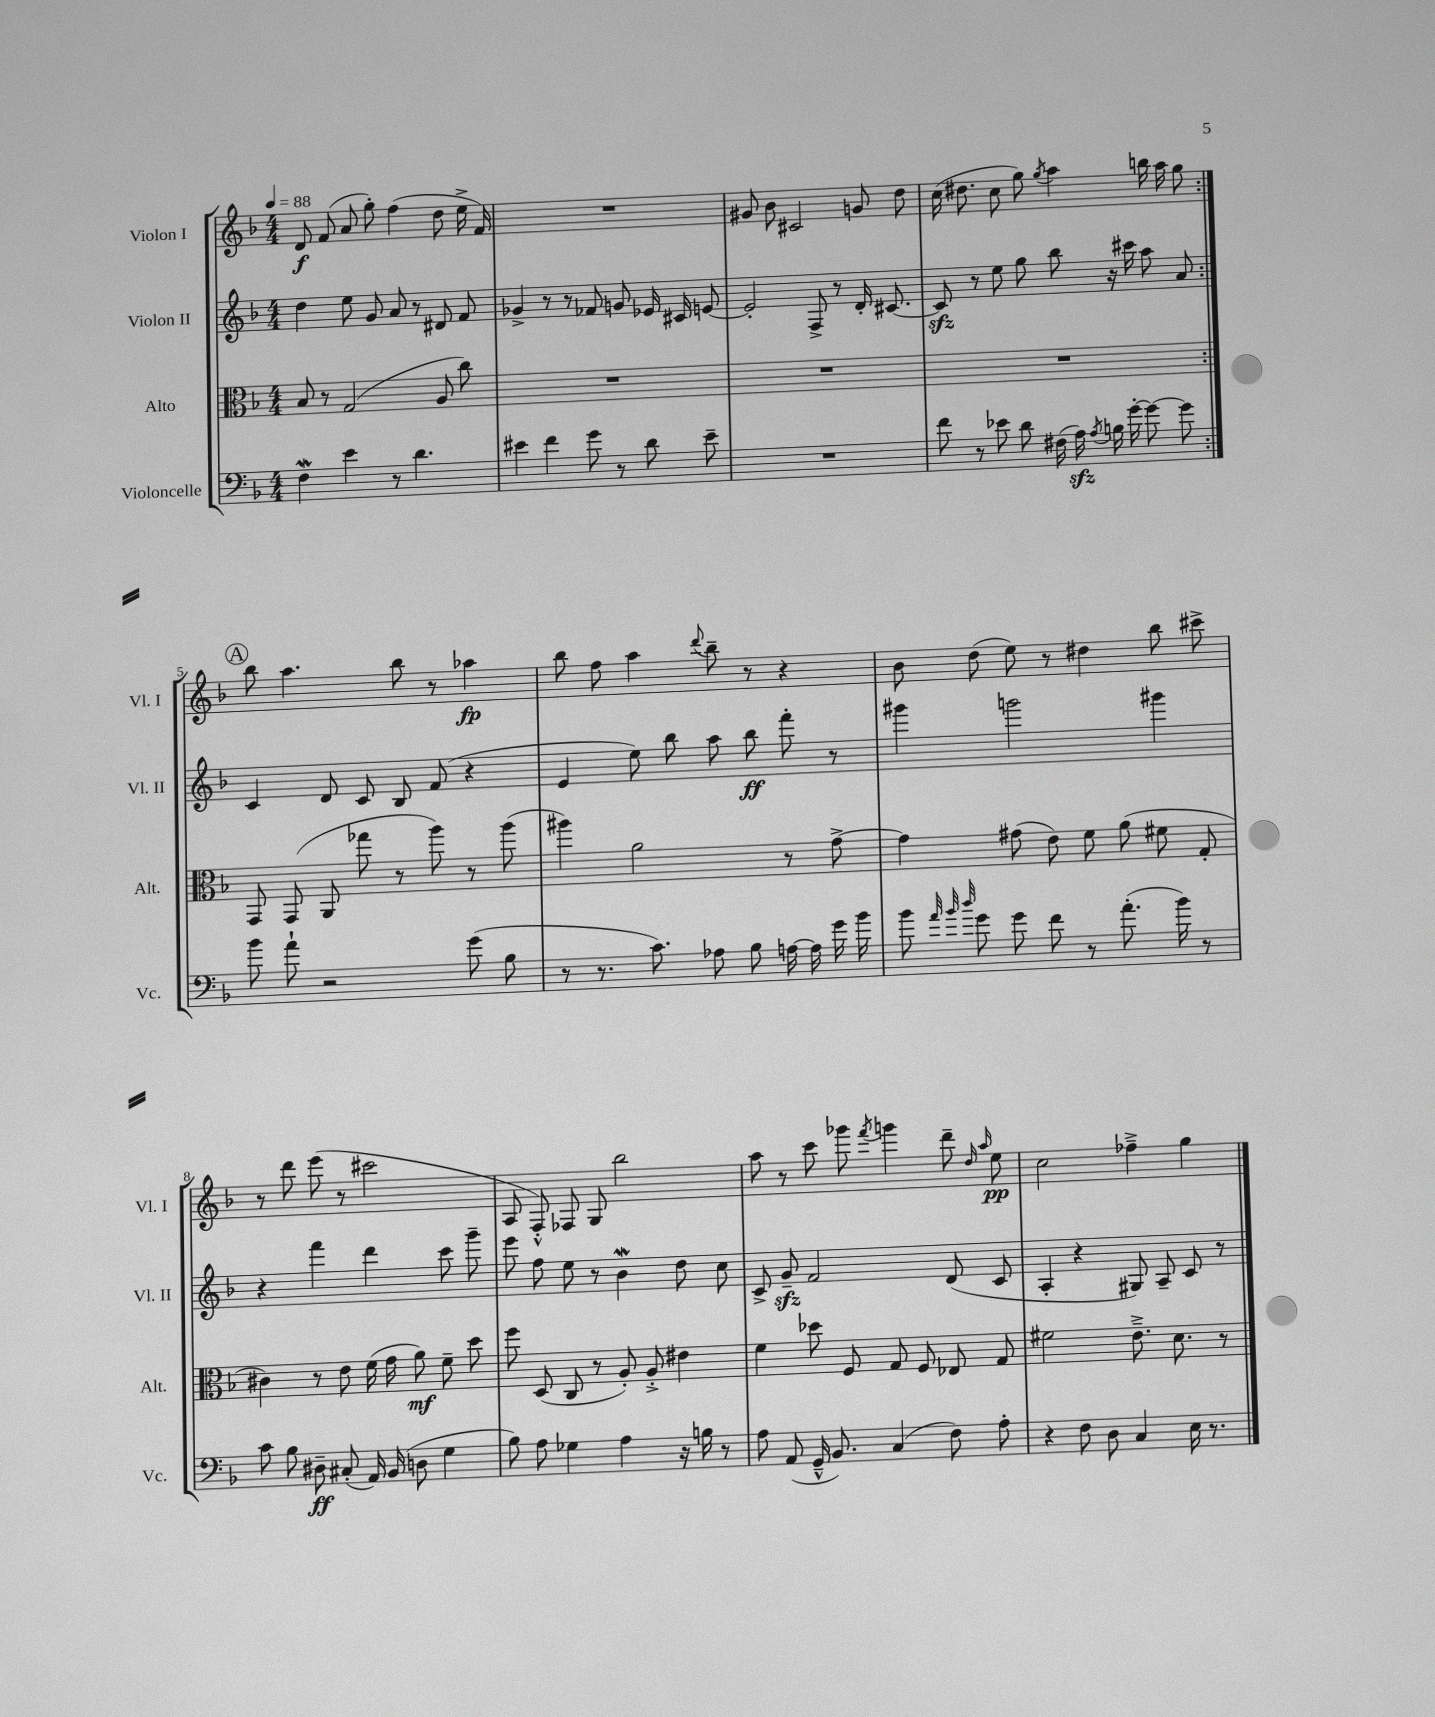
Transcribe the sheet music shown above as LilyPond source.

<<
\new StaffGroup <<
\new Staff = "s0" \with { instrumentName = "Violon I" shortInstrumentName = "Vl. I" } {
    \clef treble \key f \major \numericTimeSignature \time 4/4 \tempo 4 = 88
    \autoBeamOff \repeat volta 2 { d'8\f f'8( a'8 g''8-.) f''4( d''8 e''16-> f'16) |
    R1 |
    gis'8 bes'8 cis'2 g'8 d''8 |
    c''16( dis''8. c''8 g''8) \acciaccatura { g''8 } a''4 b''16 a''16 g''8 | }
    \mark \markup { \circle "A" } bes''8 a''4. bes''8 r8 aes''4\fp |
    bes''8 f''8 a''4 \appoggiatura { d'''8 } bes''8-- r8 r4 |
    bes'8 d''8( e''8) r8 dis''4 bes''8 cis'''8-> |
    r8 d'''8 e'''8( r8 cis'''2 |
    a8 f8-.-^) fes8 g8 bes''2 |
    a''8 r8 c'''8 ges'''8 \acciaccatura { f'''8 } g'''4 d'''8-- \grace { d''16 a''16 } e''8\pp |
    c''2 fes''4---> g''4 \bar "|." |
}
\new Staff = "s1" \with { instrumentName = "Violon II" shortInstrumentName = "Vl. II" } {
    \clef treble \key f \major \numericTimeSignature \time 4/4
    \autoBeamOff \repeat volta 2 { d''4 e''8 g'8 a'8 r8 dis'8 f'8 |
    ges'4-> r8 r8 fes'8 g'8 ees'16 cis'16 e'8~ |
    e'2-. f8-> r8 d'16-. cis'8.~ |
    cis'8\sfz r8 e''8 g''8 bes''8 r16 cis'''16 a''8 a'8 | }
    \mark \markup { \circle "A" } c'4 d'8 c'8 bes8 f'8( r4 |
    e'4 e''8) bes''8 a''8 bes''8\ff f'''8-. r8 |
    gis'''4 g'''2 gis'''4 |
    r4 f'''4 d'''4 c'''8 g'''8-- |
    e'''8 f''8 e''8 r8 bes'4\mordent d''8 c''8 |
    c'8-> g'8--\sfz f'2 d'8( c'8 |
    a4-. r4 gis8) a8-- c'8 r8 \bar "|." |
}
\new Staff = "s2" \with { instrumentName = "Alto" shortInstrumentName = "Alt." } {
    \clef alto \key f \major \numericTimeSignature \time 4/4
    \autoBeamOff \repeat volta 2 { bes8 r8 g2( a8 c''8) |
    R1 |
    R1 |
    R1 | }
    \mark \markup { \circle "A" } g,8 g,8( a,8 ges''8 r8 a''8) r8 a''8( |
    ais''4) a'2 r8 g'8~-> |
    g'4 gis'8( e'8) f'8 a'8( fis'8 g8-. |
    cis'4) r8 e'8 f'16( g'16 a'8\mf) f'8-- d''8 |
    f''8 d8( c8 r8 a8-.) a8-.-> eis'4 |
    f'4 des''8 f8 g8 f8 ees8 g8 |
    fis'2 e'8.---> d'8. r8 \bar "|." |
}
\new Staff = "s3" \with { instrumentName = "Violoncelle" shortInstrumentName = "Vc." } {
    \clef bass \key f \major \numericTimeSignature \time 4/4
    \autoBeamOff \repeat volta 2 { f4\mordent e'4 r8 d'4. |
    eis'4 f'4 g'8 r8 d'8 eis'8-- |
    R1 |
    f'8 r8 ees'8 d'8 fis16( a16\sfz) \acciaccatura { a8 } b16 g'16~-. g'8~ g'8 | }
    \mark \markup { \circle "A" } bes'8 a'8-! r2 g'8( bes8 |
    r8 r8. c'8.) aes8 bes8 a16~ a16 g'16 bes'16 |
    bes'8 \grace { a'32 bes'32 d''32 } g'8 g'8 f'8 r8 a'8.-.( bes'16) r8 |
    c'8 bes8 dis8--\ff cis8-.( a,16) bes,16( d8 g4 |
    bes8) a8 ges4 a4 r16 b16 r8 |
    a8 a,8( g,16---^ bes,8.) c4( f8) a8-. |
    r4 f8 d8 c4 e16 r8. \bar "|." |
}
>>
>>
